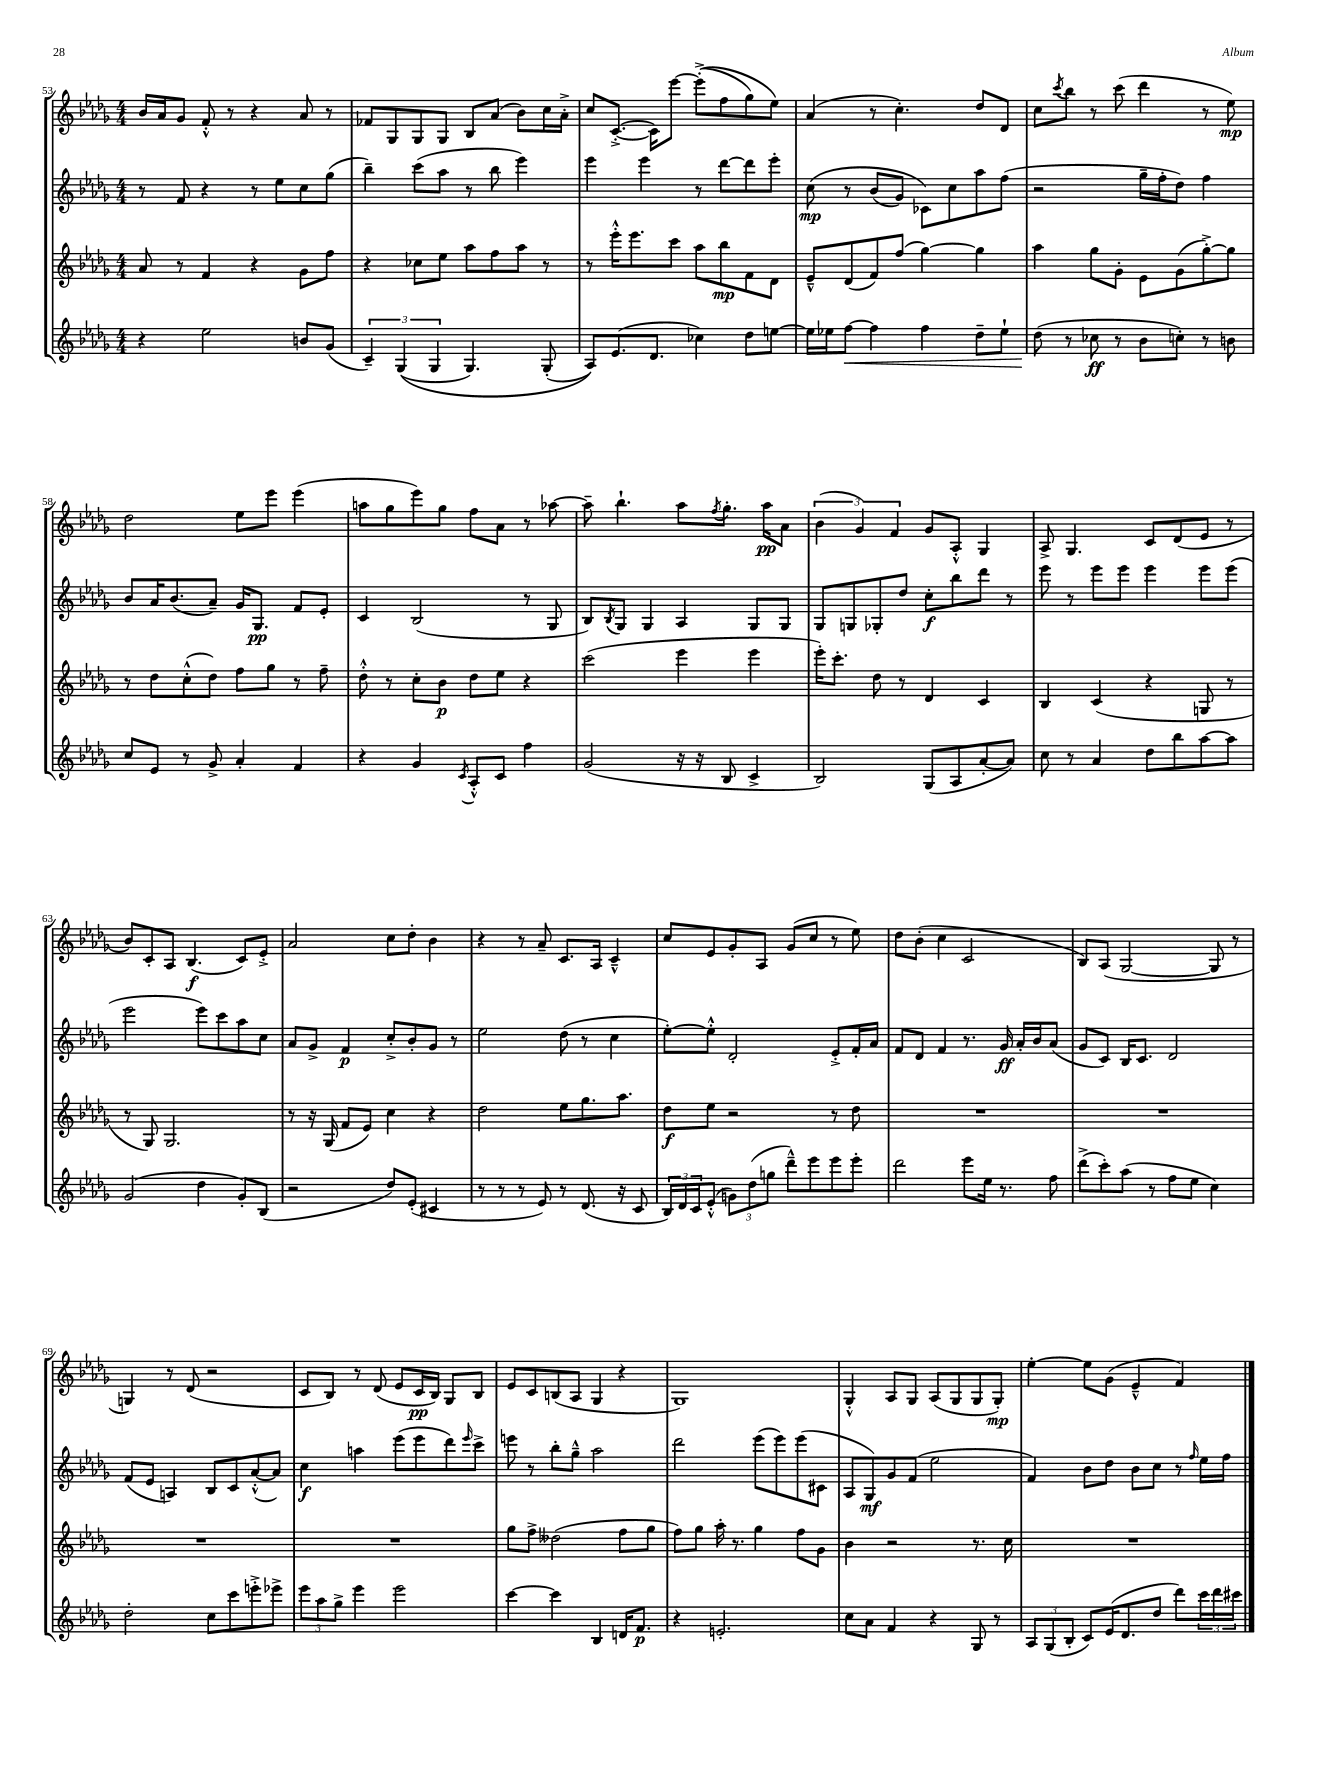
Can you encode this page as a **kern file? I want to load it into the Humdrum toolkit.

**kern	**dynam	**kern	**dynam	**kern	**dynam	**kern	**dynam
*part4	*part4	*part3	*part3	*part2	*part2	*part1	*part1
*staff4	*staff4	*staff3	*staff3	*staff2	*staff2	*staff1	*staff1
*clefG2	*	*clefG2	*	*clefG2	*	*clefG2	*
*k[b-e-a-d-g-]	*	*k[b-e-a-d-g-]	*	*k[b-e-a-d-g-]	*	*k[b-e-a-d-g-]	*
*M4/4	*	*M4/4	*	*M4/4	*	*M4/4	*
=53	=53	=53	=53	=53	=53	=53	=53
4r	.	8a-/	.	8r	.	16b-/LL	.
.	.	.	.	.	.	16a-/J	.
.	.	8r	.	8f/	.	8g-/J	.
2ee-\	.	4f/	.	4r	.	8f'^^/	.
.	.	.	.	.	.	8r	.
.	.	4r	.	8r	.	4r	.
.	.	.	.	8ee-\L	.	.	.
8bn/L	.	8g-\L	.	8cc\	.	8a-/	.
(8g-/J	.	8ff\J	.	(8gg-\J	.	8r	.
=54	=54	=54	=54	=54	=54	=54	=54
6c~/)	.	4r	.	4bb-~\)	.	8f-X/L	.
.	.	.	.	.	.	8G-/	.
((6G-/	.	.	.	.	.	.	.
.	.	8cc-X\L	.	(8ccc\L	.	8G-/	.
6G-/	.	.	.	.	.	.	.
.	.	8ee-\J	.	8aa-\J	.	8G-/J	.
4.G-/)	.	8aa-\L	.	8r	.	8B-/L	.
.	.	8ff\	.	8bb-\	.	(8a-/J	.
.	.	8aa-\J	.	4eee-\)	.	8b-\L)	.
(8G-'/	.	8r	.	.	.	16cc\L	.
.	.	.	.	.	.	16a-'^\JJ	.
=55	=55	=55	=55	=55	=55	=55	=55
8A-/L))	.	8r	.	4eee-\	.	8cc/L	.
(8.e-/	.	16eee-'^^\KL	.	.	.	([8.c'^/J	.
.	.	8.eee-\	.	.	.	.	.
.	.	.	.	4eee-\	.	.	.
8.d-/J	.	.	.	.	.	16c\KL])	.
.	.	8ccc\J	.	.	.	[8eee-\J	.
4cc-X\)	.	8aa-\L	.	8r	.	((8eee-'^\L]	.
.	.	8bb-\	mp	[8ddd-\L	.	8ff\	.
8dd-\L	.	8f\	.	8ddd-\]	.	8gg-\)	.
[8een\J	.	8d-\J	.	8eee-'\J	.	8ee-\J)	.
=56	=56	=56	=56	=56	=56	=56	=56
16ee\LL]	.	8e-~^^/L	.	(8cc\	mp	(4a-/	.
16ee-X\J	.	.	.	.	.	.	.
!	!LO:HP:b	!	!	!	!	!	!
[8ff\J	<	(8d-/	.	8r	.	.	.
4ff\]	.	8f/)	.	(8b-/L	.	8r	.
.	.	(8ff/J	.	8g-/J)	.	4.cc'\)	.
4ff\	.	[4gg-\)	.	8c-X\L)	.	.	.
.	.	.	.	8cc\	.	.	.
8dd-~\L	.	4gg-\]	.	8aa-\	.	8dd-/L	.
8ee-`\J	.	.	.	(8ff\J	.	8d-/J	.
=57	=57	=57	=57	=57	=57	=57	=57
(8dd-\	.	4aa-\	.	2r	.	8cc\L	.
.	.	.	.	.	.	8qccc/	.
8r	[	.	.	.	.	8bb-\J	.
8cc-X\	ff	8gg-\L	.	.	.	8r	.
8r	.	8g-'\J	.	.	.	(8ccc\	.
8b-\L	.	8e-\L	.	16gg-~\LL	.	4ddd-\	.
.	.	.	.	16ff'\J	.	.	.
8ccn'\J)	.	(8g-\	.	8dd-\J)	.	.	.
8r	.	[8gg-'^\)	.	4ff\	.	8r	.
8bn\	.	8gg-\J]	.	.	.	8ee-\)	mp
!!LO:LB:g=z
=58	=58	=58	=58	=58	=58	=58	=58
8cc/L	.	8r	.	8b-/L	.	2dd-\	.
8e-/J	.	8dd-\L	.	16a-/K	.	.	.
.	.	.	.	(8.b-/	.	.	.
8r	.	(8cc'^^\	.	.	.	.	.
8g-^/	.	8dd-\J)	.	8a-~/J)	.	.	.
4a-'/	.	8ff\L	.	16g-/KL	.	8ee-\L	.
.	.	.	.	8.G-/J	pp	.	.
.	.	8gg-\J	.	.	.	8eee-\J	.
4f/	.	8r	.	8f/L	.	(4eee-\	.
.	.	8ff~\	.	8e-'/J	.	.	.
=59	=59	=59	=59	=59	=59	=59	=59
4r	.	8dd-'^^\	.	4c/	.	8aan\L	.
.	.	8r	.	.	.	8gg-\	.
4g-/	.	8cc'\L	.	(2B-/	.	8eee-\)	.
.	.	8b-\J	p	.	.	8gg-\J	.
8qc/	.	.	.	.	.	.	.
8A-'^^/L	.	8dd-\L	.	.	.	8ff\L	.
8c/J	.	8ee-\J	.	.	.	8a-\J	.
4ff\	.	4r	.	8r	.	8r	.
.	.	.	.	8G-/	.	[8aa-X\	.
=60	=60	=60	=60	=60	=60	=60	=60
(2g-/	.	(2ccc\	.	8B-/L)	.	8aa-~\]	.
.	.	.	.	8qB-/	.	.	.
.	.	.	.	8G-/J	.	4.bb-`\	.
.	.	.	.	4G-/	.	.	.
16r	.	4eee-\	.	4A-/	.	8aa-\L	.
16r	.	.	.	.	.	.	.
.	.	.	.	.	.	8qff/	.
8B-/	.	.	.	.	.	8.gg-'\J	.
4c^/	.	4eee-\	.	8G-/L	.	.	.
.	.	.	.	.	.	16aa-\KL	pp
.	.	.	.	8G-/J	.	8a-\J	.
=61	=61	=61	=61	=61	=61	=61	=61
2B-/)	.	16eee-'\KL)	.	8G-/L	.	(6b-\	.
.	.	8.ccc'\J	.	.	.	.	.
.	.	.	.	8Gn/	.	.	.
.	.	.	.	.	.	6g-/)	.
.	.	8dd-\	.	8G-X'/	.	.	.
.	.	.	.	.	.	6f/	.
.	.	8r	.	8dd-/J	.	.	.
(8G-/L	.	4d-/	.	8cc'\L	f	8g-/L	.
8A-/	.	.	.	8bb-\	.	8A-'^^/J	.
[8a-'/	.	4c/	.	8ddd-\J	.	4G-/	.
8a-/J])	.	.	.	8r	.	.	.
=62	=62	=62	=62	=62	=62	=62	=62
8cc\	.	4B-/	.	8eee-\	.	8A-^/	.
8r	.	.	.	8r	.	4.G-/	.
4a-/	.	(4c/	.	8eee-\L	.	.	.
.	.	.	.	8eee-\J	.	.	.
8dd-\L	.	4r	.	4eee-\	.	8c/L	.
8bb-\	.	.	.	.	.	(8d-/	.
[8aa-\	.	8Gn/	.	8eee-\L	.	8e-/J	.
8aa-\J]	.	8r	.	(8eee-\J	.	8r	.
!!LO:LB:g=z
=63	=63	=63	=63	=63	=63	=63	=63
(2g-/	.	8r	.	2eee-\	.	8b-/L)	.
.	.	8G-/)	.	.	.	8c'/	.
.	.	2.G-/	.	.	.	8A-/J	.
.	.	.	.	.	.	(4.B-/	f
4dd-\	.	.	.	8eee-\L)	.	.	.
.	.	.	.	8ccc\	.	.	.
8g-'/L)	.	.	.	8aa-\	.	8c/L)	.
(8B-/J	.	.	.	8cc\J	.	8e-'^/J	.
=64	=64	=64	=64	=64	=64	=64	=64
2r	.	8r	.	8a-/L	.	2a-/	.
.	.	16r	.	8g-^/J	.	.	.
.	.	(16G-/	.	.	.	.	.
.	.	8f/L	.	4f/	p	.	.
.	.	8e-/J)	.	.	.	.	.
8dd-/L)	.	4cc\	.	8cc'^/L	.	8cc\L	.
(8e-'/J	.	.	.	8b-'/	.	8dd-'\J	.
4c#X/	.	4r	.	8g-/J	.	4b-\	.
.	.	.	.	8r	.	.	.
=65	=65	=65	=65	=65	=65	=65	=65
8r	.	2dd-\	.	2ee-\	.	4r	.
8r	.	.	.	.	.	.	.
8r	.	.	.	.	.	8r	.
8e-/)	.	.	.	.	.	8a-~/	.
8r	.	8ee-\L	.	(8dd-\	.	8.c/L	.
(8.d-/	.	8.gg-\	.	8r	.	.	.
.	.	.	.	.	.	16A-/Jk	.
.	.	.	.	4cc\	.	4c~^^/	.
16r	.	8.aa-\J	.	.	.	.	.
8c/	.	.	.	.	.	.	.
=66	=66	=66	=66	=66	=66	=66	=66
24B-/LL)	.	8dd-\L	f	[8ee-'\L)	.	8cc/L	.
24d-/	.	.	.	.	.	.	.
24c/J	.	.	.	.	.	.	.
(8e-'^^/J	.	8ee-\J	.	8ee-'^^\J]	.	8e-/	.
12gn\L)	.	2r	.	2d-'/	.	8g-'/	.
(12dd-\	.	.	.	.	.	.	.
.	.	.	.	.	.	8A-/J	.
12ggn\J	.	.	.	.	.	.	.
8ddd-~^^\L)	.	.	.	.	.	(8g-/L	.
8eee-\	.	.	.	.	.	8cc/J	.
8eee-\	.	8r	.	8e-'^/L	.	8r	.
8eee-'\J	.	8dd-\	.	16f'/L	.	8ee-\)	.
.	.	.	.	16a-/JJ	.	.	.
=67	=67	=67	=67	=67	=67	=67	=67
2ddd-\	.	1r	.	8f/L	.	8dd-\L	.
.	.	.	.	8d-/J	.	(8b-'\J	.
.	.	.	.	4f/	.	4cc\	.
8eee-\L	.	.	.	8.r	.	2c/	.
16ee-\Jk	.	.	.	.	.	.	.
8.r	.	.	.	16g-/	ff	.	.
.	.	.	.	16a-'/LL	.	.	.
.	.	.	.	16b-/J	.	.	.
8ff\	.	.	.	(8a-/J	.	.	.
=68	=68	=68	=68	=68	=68	=68	=68
(8ddd-^\L	.	1r	.	8g-/L	.	8B-/L)	.
8ccc'\)	.	.	.	8c/J)	.	(8A-/J	.
(8aa-\J	.	.	.	16B-/KL	.	[2G-/	.
.	.	.	.	8.c/J	.	.	.
8r	.	.	.	.	.	.	.
8ff\L	.	.	.	2d-/	.	.	.
8ee-\J	.	.	.	.	.	.	.
4cc\)	.	.	.	.	.	8G-/]	.
.	.	.	.	.	.	8r	.
!!LO:LB:g=z
=69	=69	=69	=69	=69	=69	=69	=69
2dd-'\	.	1r	.	(8f/L	.	4Gn/)	.
.	.	.	.	8e-/J	.	.	.
.	.	.	.	4An/)	.	8r	.
.	.	.	.	.	.	(8d-/	.
8cc\L	.	.	.	8B-/L	.	2r	.
8ccc\	.	.	.	8c/	.	.	.
8eeen'^\	.	.	.	([8a-'^^/	.	.	.
8eee-X^\J	.	.	.	8a-/J])	.	.	.
=70	=70	=70	=70	=70	=70	=70	=70
12eee-\L	.	1r	.	4cc\	f	8c/L	.
12aa-\	.	.	.	.	.	.	.
.	.	.	.	.	.	8B-/J)	.
12gg-^\J	.	.	.	.	.	.	.
4eee-\	.	.	.	4aan\	.	8r	.
.	.	.	.	.	.	(8d-/	.
2eee-\	.	.	.	(8eee-\L	.	8e-/L	.
.	.	.	.	8eee-\	.	16c/L	pp
.	.	.	.	.	.	16B-/JJ)	.
.	.	.	.	8ddd-\)	.	8G-/L	.
.	.	.	.	16qqeee-/	.	.	.
.	.	.	.	8ccc^\J	.	8B-/J	.
=71	=71	=71	=71	=71	=71	=71	=71
[4ccc\	.	8gg-\L	.	8eeen\	.	8e-/L	.
.	.	8ff^\J	.	8r	.	8c/	.
4ccc\]	.	(2dd--X\	.	8bb-'\L	.	(8Bn/	.
.	.	.	.	8gg-~^^\J	.	8A-/J	.
4B-/	.	.	.	2aa-\	.	4G-/	.
16dn/KL	.	8ff\L	.	.	.	4r	.
8.f/J	p	.	.	.	.	.	.
.	.	8gg-\J	.	.	.	.	.
=72	=72	=72	=72	=72	=72	=72	=72
4r	.	8ff\L)	.	2ddd-\	.	1G-)	.
.	.	8gg-\J	.	.	.	.	.
2.en'/	.	16aa-'\	.	.	.	.	.
.	.	8.r	.	.	.	.	.
.	.	4gg-\	.	(8eee-\L	.	.	.
.	.	.	.	8eee-\)	.	.	.
.	.	8ff\L	.	(8eee-\	.	.	.
.	.	8g-\J	.	8c#X\J	.	.	.
=73	=73	=73	=73	=73	=73	=73	=73
8cc\L	.	4b-\	.	8A-/L	.	4G-'^^/	.
8a-\J	.	.	.	8G-/)	mf	.	.
4f/	.	2r	.	8g-/	.	8A-/L	.
.	.	.	.	(8f/J	.	8G-/J	.
4r	.	.	.	2ee-\	.	(8A-/L	.
.	.	.	.	.	.	8G-/	.
8G-/	.	8.r	.	.	.	8G-/	.
8r	.	.	.	.	.	8G-'/J)	mp
.	.	16cc\	.	.	.	.	.
=74	=74	=74	=74	=74	=74	=74	=74
12A-/L	.	1r	.	4f/)	.	[4ee-'\	.
(12G-/	.	.	.	.	.	.	.
12B-'/J	.	.	.	.	.	.	.
8c/L)	.	.	.	8b-\L	.	8ee-\L]	.
(16e-/K	.	.	.	8dd-\J	.	(8g-\J	.
8.d-/	.	.	.	.	.	.	.
.	.	.	.	8b-\L	.	4e-~^^/	.
8dd-/J	.	.	.	8cc\J	.	.	.
8ddd-\L)	.	.	.	8r	.	4f/)	.
.	.	.	.	16qqff/	.	.	.
24ccc\L	.	.	.	16ee-\LL	.	.	.
24ddd-\	.	.	.	.	.	.	.
.	.	.	.	16ff\JJ	.	.	.
24ccc#X\JJ	.	.	.	.	.	.	.
==	==	==	==	==	==	==	==
*-	*-	*-	*-	*-	*-	*-	*-
